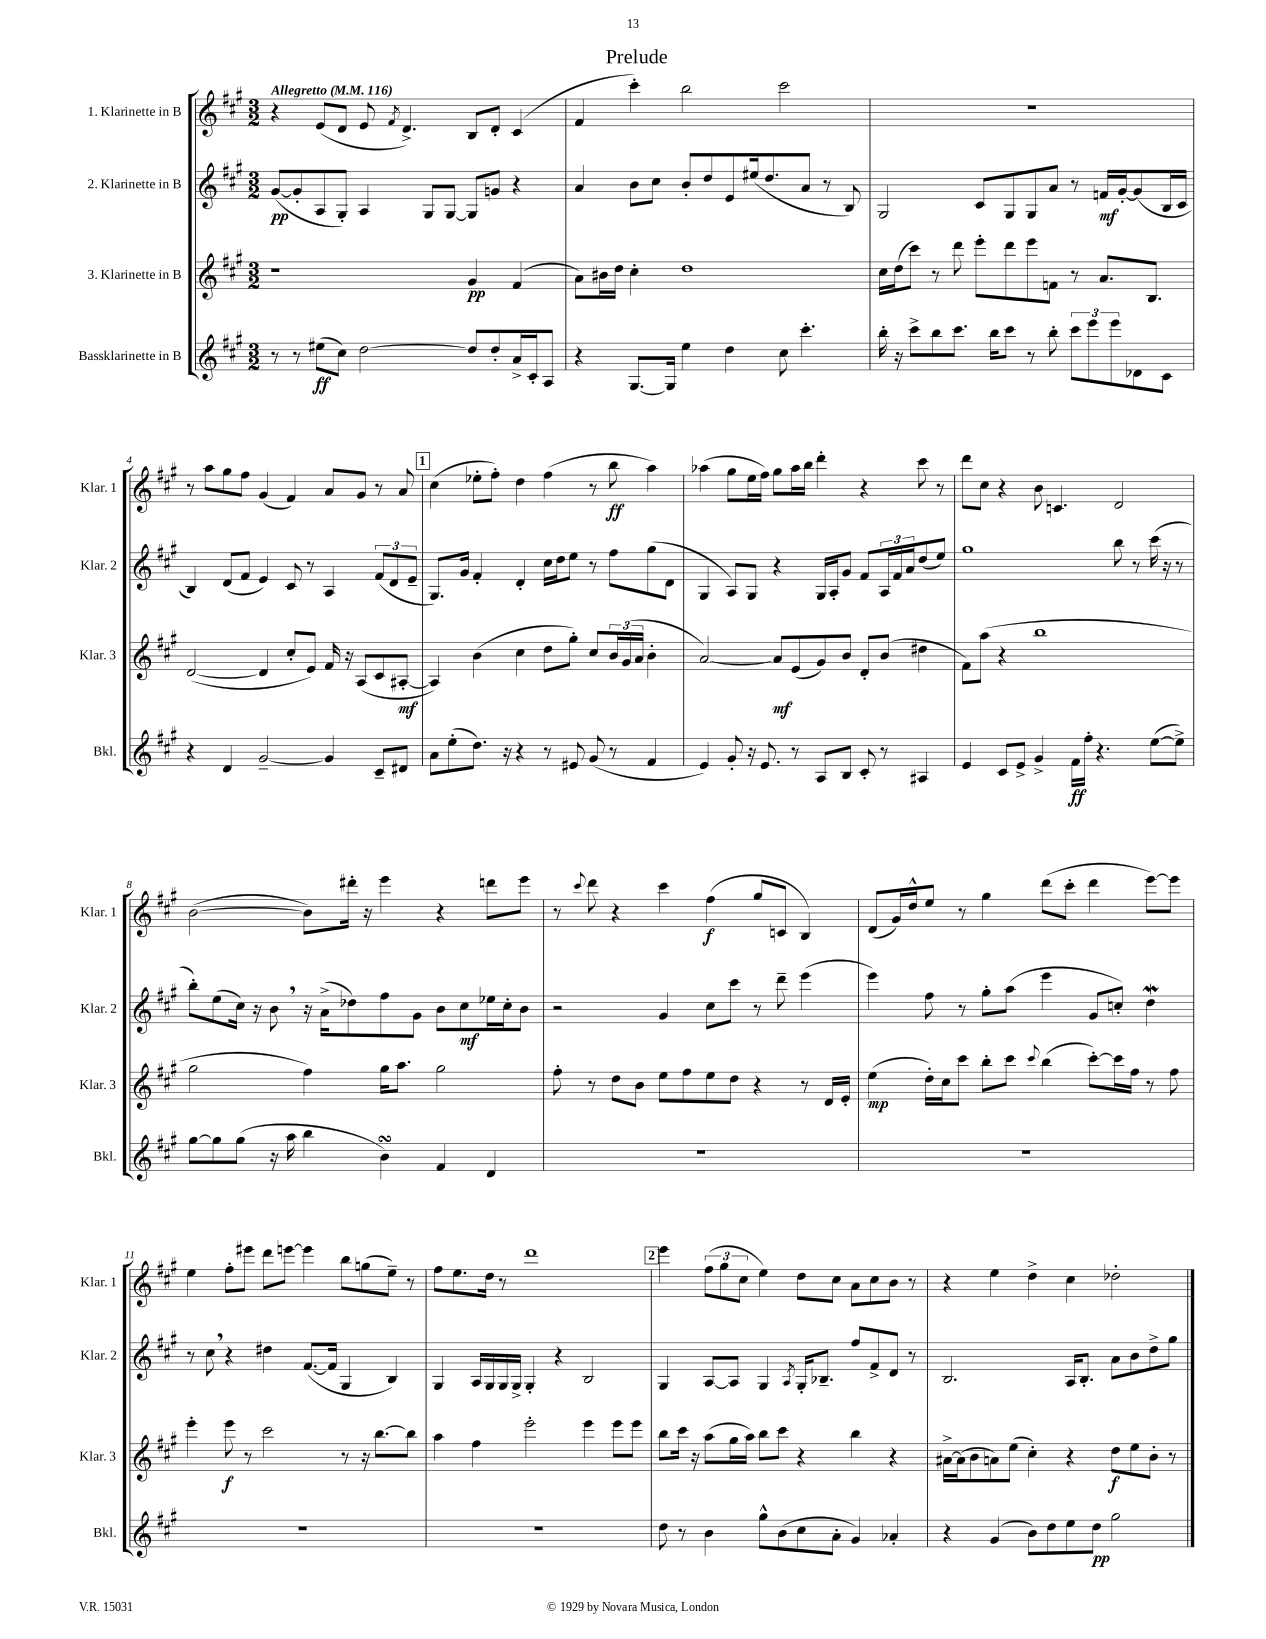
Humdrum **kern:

**kern	**dynam	**kern	**dynam	**kern	**dynam	**kern	**dynam
*part4	*part4	*part3	*part3	*part2	*part2	*part1	*part1
*staff4	*staff4	*staff3	*staff3	*staff2	*staff2	*staff1	*staff1
*I"Bassklarinette in B	*	*I"3. Klarinette in B	*	*I"2. Klarinette in B	*	*I"1. Klarinette in B	*
*I'Bkl.	*	*I'Klar. 3	*	*I'Klar. 2	*	*I'Klar. 1	*
*clefG2	*	*clefG2	*	*clefG2	*	*clefG2	*
*k[f#c#g#]	*	*k[f#c#g#]	*	*k[f#c#g#]	*	*k[f#c#g#]	*
*M3/2	*	*M3/2	*	*M3/2	*	*M3/2	*
*MM116	*	*MM116	*	*MM116	*	*MM116	*
=1	=1	=1	=1	=1	=1	=1	=1
!	!	!	!	!	!	!LO:TX:a:B:t=Allegretto	!
8r	.	1r	.	([8g#/L	pp	4r	.
8r	.	.	.	8g#'/]	.	.	.
(8ee#X\L	ff	.	.	8A/	.	(8e/L	.
8cc#\J)	.	.	.	8G#'/J)	.	8d/J	.
[2dd\	.	.	.	4A/	.	8e/	.
.	.	.	.	.	.	8qf#/	.
.	.	.	.	.	.	4.d^/)	.
.	.	.	.	8G#/L	.	.	.
.	.	.	.	[8G#/J	.	.	.
8dd/L]	.	4g#/	pp	8G#/L]	.	8B/L	.
8dd'/	.	.	.	8gn/J	.	8d'/J	.
16a^/L	.	(4f#/	.	4r	.	(4c#/	.
16c#'/J	.	.	.	.	.	.	.
8A/J	.	.	.	.	.	.	.
=2	=2	=2	=2	=2	=2	=2	=2
4r	.	8a\L)	.	4a/	.	4f#/	.
.	.	16b#X\L	.	.	.	.	.
.	.	16dd\JJ	.	.	.	.	.
[8.G#/L	.	4cc#'\	.	8b\L	.	4ccc#'\)	.
.	.	.	.	8cc#\J	.	.	.
16G#/Jk]	.	.	.	.	.	.	.
4ee\	.	1dd	.	8b'/L	.	2bb\	.
.	.	.	.	8dd/	.	.	.
4dd\	.	.	.	8e/	.	.	.
.	.	.	.	(16ee#X/k	.	.	.
.	.	.	.	8.dd/	.	.	.
8cc#\	.	.	.	.	.	2ccc#\	.
4.ccc#'\	.	.	.	8a/J	.	.	.
.	.	.	.	8r	.	.	.
.	.	.	.	8B/)	.	.	.
=3	=3	=3	=3	=3	=3	=3	=3
16bb'\	.	16cc#\LL	.	2G#/	.	1.r	.
16r	.	(16dd\J	.	.	.	.	.
8ccc#^\L	.	8ccc#\J)	.	.	.	.	.
8bb\	.	8r	.	.	.	.	.
8.ccc#\J	.	8ddd\	.	.	.	.	.
.	.	8eee'\L	.	8c#/L	.	.	.
16bb\KL	.	.	.	.	.	.	.
8ccc#\J	.	8ddd\	.	8G#/	.	.	.
8r	.	8eee\	.	8G#/	.	.	.
8bb'\	.	8fn\J	.	8a/J	.	.	.
12ccc#\L	.	8r	.	8r	.	.	.
12eee\	.	.	.	.	.	.	.
.	.	8.a/L	.	16fn/LL	mf	.	.
12eee\	.	.	.	.	.	.	.
.	.	.	.	[16g#'/J	.	.	.
8d-X\	.	.	.	(8g#/]	.	.	.
.	.	8.B/J	.	.	.	.	.
8c#\J	.	.	.	16B/L	.	.	.
.	.	.	.	16c#/JJ	.	.	.
!!LO:LB:g=z
=4	=4	=4	=4	=4	=4	=4	=4
4r	.	([2d/	.	4B/)	.	8r	.
.	.	.	.	.	.	8aa\L	.
4d/	.	.	.	(8d/L	.	8gg#\	.
.	.	.	.	8f#/J	.	8ff#\J	.
[2g#~/	.	4d/]	.	4e/)	.	(4g#/	.
.	.	8cc#'/L	.	8c#/	.	4f#/)	.
.	.	8e/J)	.	8r	.	.	.
4g#/]	.	16f#/	.	4A/	.	8a/L	.
.	.	16r	.	.	.	.	.
.	.	(8A/L	.	.	.	8g#/J	.
8c#~/L	.	8c#/	.	(12f#/L	.	8r	.
.	.	.	.	12d/	.	.	.
8d#X/J	.	[8A#X'/J	mf	.	.	8a/	.
.	.	.	.	12e~/J	.	.	.
!!LO:REH:place=s1:t=1
=5	=5	=5	=5	=5	=5	=5	=5
8a\L	.	4A#/])	.	8.G#/L)	.	(4cc#\	.
(8ee'\	.	.	.	.	.	.	.
.	.	.	.	16g#/Jk	.	.	.
8.dd\J)	.	(4b\	.	4f#'/	.	8ee-X'\L	.
.	.	.	.	.	.	8ff#'\J)	.
16r	.	.	.	.	.	.	.
4r	.	4cc#\	.	4d'/	.	4dd\	.
8r	.	8dd\L	.	16cc#\LL	.	(4ff#\	.
.	.	.	.	16dd\J	.	.	.
8e#X/	.	8gg#'\J)	.	8ee\J	.	.	.
(8g#/	.	8cc#/L	.	8r	.	8r	.
8r	.	24b/L	.	8ff#\L	.	8bb\	ff
.	.	(24g#/	.	.	.	.	.
.	.	24a/JJ	.	.	.	.	.
4f#/	.	4b'\	.	(8gg#\	.	4aa\)	.
.	.	.	.	8d\J	.	.	.
=6	=6	=6	=6	=6	=6	=6	=6
4e/)	.	[2a/)	.	4G#/	.	(4aa-X\	.
8g#'/	.	.	.	8A/L)	.	8gg#\L	.
16r	.	.	.	8G#/J	.	16ee\L	.
8.e/	.	.	.	.	.	16ff#\JJ)	.
.	.	8a/L]	mf	4r	.	8gg#\L	.
8r	.	(8e/	.	.	.	16aa-\L	.
.	.	.	.	.	.	16bb\JJ	.
8A/L	.	8g#/)	.	16G#/LL	.	4ddd'\	.
.	.	.	.	16A'/J	.	.	.
8B/J	.	8b/J	.	8g#/J	.	.	.
8c#'/	.	8d'/L	.	8f#/L	.	4r	.
8r	.	(8b/J	.	24A/L	.	.	.
.	.	.	.	24f#/	.	.	.
.	.	.	.	24a/J	.	.	.
4A#X/	.	4dd#X\	.	(8dd/	.	8ccc#\	.
.	.	.	.	8ee/J)	.	8r	.
=7	=7	=7	=7	=7	=7	=7	=7
4e/	.	8f#\L)	.	1gg#	.	8ddd\L	.
.	.	(8aa\J	.	.	.	8cc#\J	.
8c#/L	.	4r	.	.	.	4r	.
8e^/J	.	.	.	.	.	.	.
4g#^/	.	1bb	.	.	.	8b\	.
.	.	.	.	.	.	4.cn/	.
16f#\LL	ff	.	.	.	.	.	.
16ff#'\JJ	.	.	.	.	.	.	.
4.r	.	.	.	.	.	.	.
.	.	.	.	8bb\	.	2d/	.
.	.	.	.	8r	.	.	.
([8ee\L	.	.	.	(16ccc#\	.	.	.
.	.	.	.	16r	.	.	.
8ee^\J])	.	.	.	8r	.	.	.
!!LO:LB:g=z
=8	=8	=8	=8	=8	=8	=8	=8
[8gg#\L	.	2gg#\	.	8bb'\L)	.	([2b\	.
8gg#\]	.	.	.	(8ee\	.	.	.
(8gg#\J	.	.	.	16cc#\Jk)	.	.	.
.	.	.	.	16r	.	.	.
16r	.	.	.	8b,\	.	.	.
16aa\	.	.	.	.	.	.	.
4bb\	.	4ff#\)	.	16r	.	8b\L])	.
.	.	.	.	(16a^\KL	.	.	.
.	.	.	.	8dd-X\)	.	16ddd#X'\Jk	.
.	.	.	.	.	.	16r	.
4bsSSS\)	.	16gg#\KL	.	8ff#\	.	4eee\	.
.	.	8.aa\J	.	.	.	.	.
.	.	.	.	8g#\J	.	.	.
4f#/	.	2gg#\	.	8b\L	.	4r	.
.	.	.	.	8cc#\	mf	.	.
4d/	.	.	.	16ee-X\L	.	8dddn\L	.
.	.	.	.	16cc#'\J	.	.	.
.	.	.	.	8b\J	.	8eee\J	.
=9	=9	=9	=9	=9	=9	=9	=9
1.r	.	8ff#'\	.	2r	.	8r	.
.	.	.	.	.	.	8qqccc#/	.
.	.	8r	.	.	.	8ddd\	.
.	.	8dd\L	.	.	.	4r	.
.	.	8b\J	.	.	.	.	.
.	.	8ee\L	.	4g#/	.	4ccc#\	.
.	.	8ff#\	.	.	.	.	.
.	.	8ee\	.	8cc#\L	.	(4ff#\	f
.	.	8dd\J	.	8ccc#\J	.	.	.
.	.	4r	.	8r	.	8gg#/L	.
.	.	.	.	8ddd~\	.	8cn/J	.
.	.	8r	.	(4eee\	.	4B/)	.
.	.	16d/LL	.	.	.	.	.
.	.	16e'/JJ	.	.	.	.	.
=10	=10	=10	=10	=10	=10	=10	=10
1.r	.	(4ee\	mp	4eee\)	.	(8d/L	.
.	.	.	.	.	.	16g#/L)	.
.	.	.	.	.	.	16dd^^/J	.
.	.	16dd'\LL)	.	8ff#\	.	8ee/J	.
.	.	16cc#\J	.	.	.	.	.
.	.	8ccc#\J	.	8r	.	8r	.
.	.	8bb'\L	.	8gg#'\L	.	4gg#\	.
.	.	8ccc#\J	.	(8aa\J	.	.	.
.	.	8qqccc#/	.	.	.	.	.
.	.	(4bb\	.	4eee\	.	(8ddd\L	.
.	.	.	.	.	.	8ccc#'\J	.
.	.	[8ccc#'\L)	.	8g#/L	.	4ddd\	.
.	.	16ccc#\L]	.	8ccn'/J)	.	.	.
.	.	16ff#\JJ	.	.	.	.	.
.	.	8r	.	4ddw\	.	[8eee\L)	.
.	.	8ff#\	.	.	.	8eee\J]	.
!!LO:LB:g=z
=11	=11	=11	=11	=11	=11	=11	=11
1.r	.	4eee'\	.	8r	.	4ee\	.
.	.	.	.	8cc#,\	.	.	.
.	.	8eee\	f	4r	.	8ff#'\L	.
.	.	8r	.	.	.	8eee#X\J	.
.	.	2ccc#\	.	4dd#X\	.	8ddd\L	.
.	.	.	.	.	.	[8eeen\J	.
.	.	.	.	([8.f#/L	.	4eee\]	.
.	.	.	.	16f#/Jk]	.	.	.
.	.	8r	.	4G#/	.	8bb\L	.
.	.	16r	.	.	.	(8ggn\	.
.	.	[8.bb\L	.	.	.	.	.
.	.	.	.	4B/)	.	8ee~\J)	.
.	.	8bb\J]	.	.	.	8r	.
=12	=12	=12	=12	=12	=12	=12	=12
1.r	.	4aa\	.	4G#/	.	8ff#\L	.
.	.	.	.	.	.	8.ee\	.
.	.	4ff#\	.	16A/LL	.	.	.
.	.	.	.	16G#/	.	16dd\Jk	.
.	.	.	.	16G#/	.	8r	.
.	.	.	.	16G#^/JJ	.	.	.
.	.	2eee'\	.	4G#'/	.	1ddd	.
.	.	.	.	4r	.	.	.
.	.	4eee\	.	2B/	.	.	.
.	.	8eee\L	.	.	.	.	.
.	.	8eee\J	.	.	.	.	.
!!LO:REH:place=s1:t=2
=13	=13	=13	=13	=13	=13	=13	=13
8dd\	.	8bb\L	.	4G#/	.	4eee\	.
8r	.	16ccc#\Jk	.	.	.	.	.
.	.	16r	.	.	.	.	.
4b\	.	(8aa\L	.	[8A/L	.	(12ff#\L	.
.	.	.	.	.	.	12gg#\	.
.	.	16gg#\L	.	8A/J]	.	.	.
.	.	.	.	.	.	12cc#\J	.
.	.	16aa\JJ)	.	.	.	.	.
8gg#^^\L	.	8bb\L	.	4G#/	.	4ee\)	.
(8b\	.	8ccc#\J	.	.	.	.	.
.	.	.	.	8qA/	.	.	.
8cc#\	.	4r	.	16G#'/KL	.	8dd\L	.
.	.	.	.	8.B-X~/J	.	.	.
8a'\J	.	.	.	.	.	8cc#\J	.
4g#/)	.	4bb\	.	8ff#/L	.	8a\L	.
.	.	.	.	8f#^/	.	8cc#\	.
4a-X'/	.	4r	.	8d/J	.	8b\J	.
.	.	.	.	8r	.	8r	.
=14	=14	=14	=14	=14	=14	=14	=14
4r	.	[16a#X^\LL	.	2.B/	.	4r	.
.	.	(16a#\J]	.	.	.	.	.
.	.	8b\	.	.	.	.	.
(4g#/	.	8an\)	.	.	.	4ee\	.
.	.	(8ee\J	.	.	.	.	.
8b\L)	.	4cc#'\)	.	.	.	4dd^\	.
8dd\	.	.	.	.	.	.	.
8ee\	.	4r	.	16A/KL	.	4cc#\	.
.	.	.	.	8.B'/J	.	.	.
8dd\J	pp	.	.	.	.	.	.
2gg#\	.	8dd\L	f	8a\L	.	2dd-X'\	.
.	.	8ee\	.	8b\	.	.	.
.	.	8b'\J	.	8dd^\	.	.	.
.	.	8r	.	8gg#\J	.	.	.
==	==	==	==	==	==	==	==
*-	*-	*-	*-	*-	*-	*-	*-
